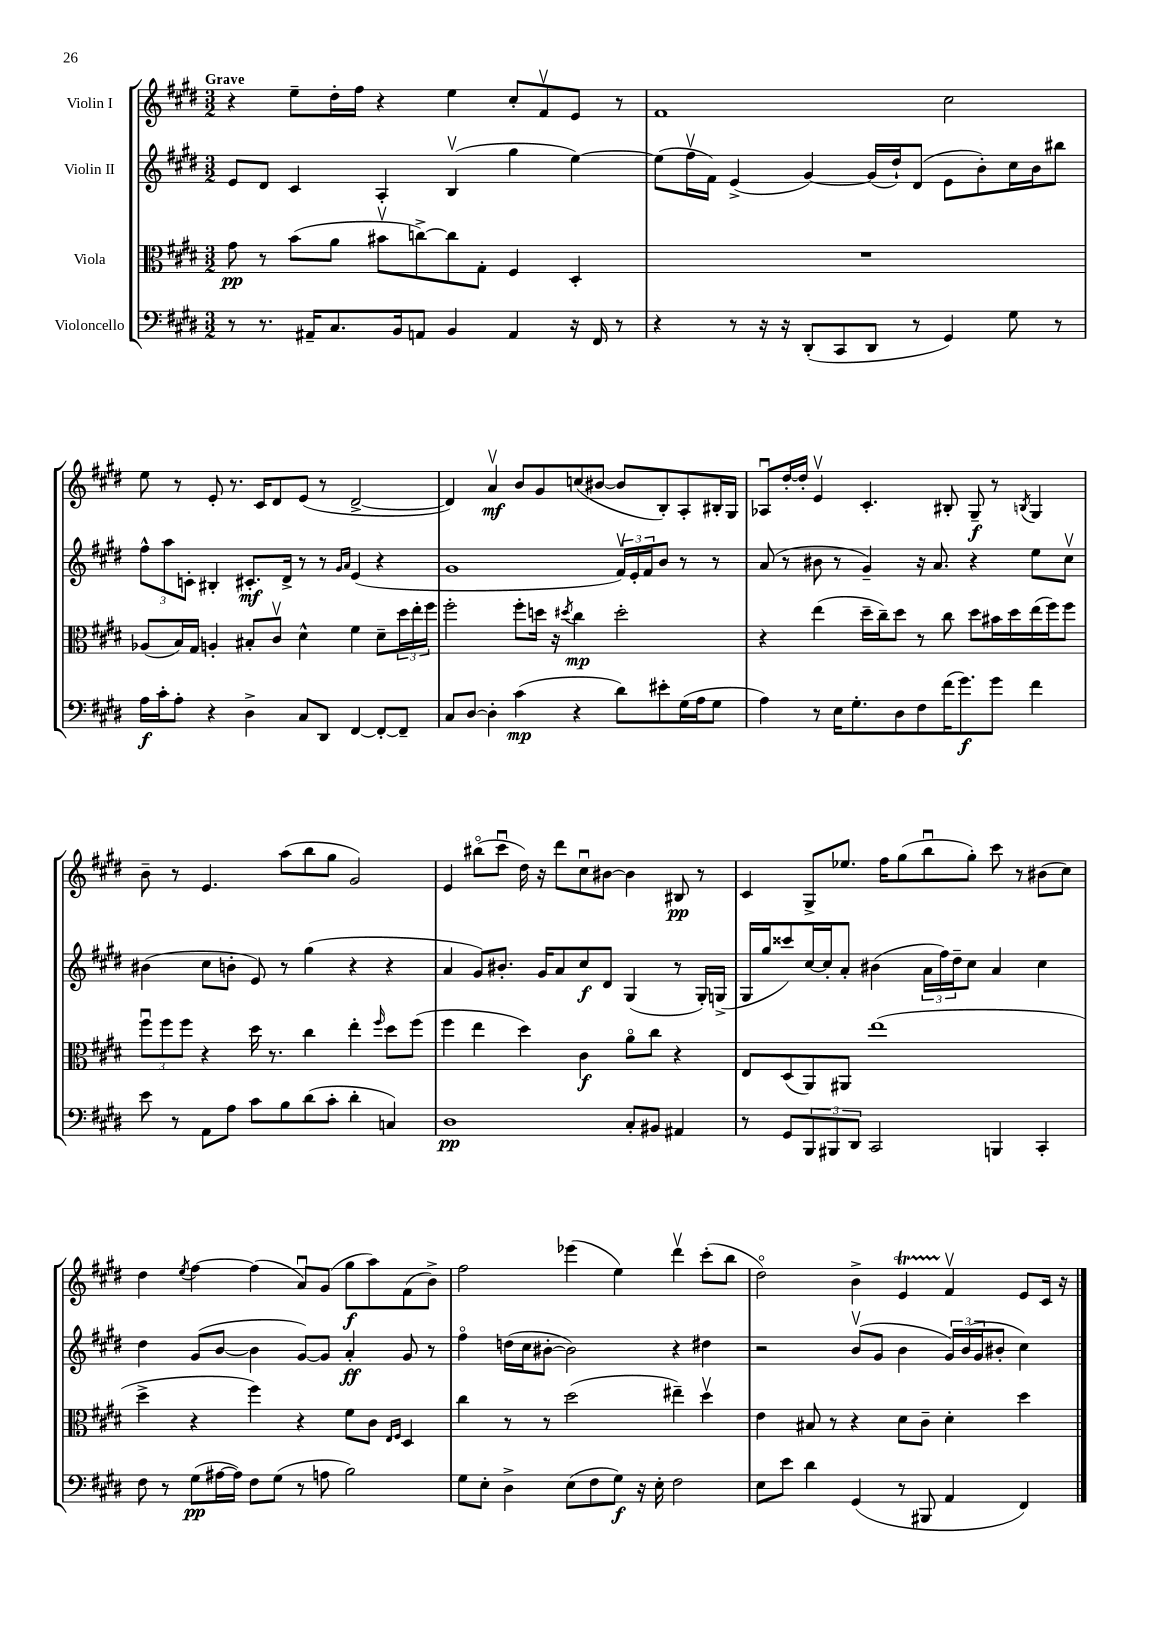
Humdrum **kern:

**kern	**kern	**kern	**kern
*staff4	*staff3	*staff2	*staff1
*clefF4	*clefC3	*clefG2	*clefG2
*k[f#c#g#d#]	*k[f#c#g#d#]	*k[f#c#g#d#]	*k[f#c#g#d#]
*M3/2	*M3/2	*M3/2	*M3/2
8r	8g#	8e	4r
8.r	8r	8d#	.
.	(8b	4c#	8ee~
16AA#~	.	.	.
8.C#	8a	.	16dd#'
.	.	.	16ff#
.	8b#v	4A'	4r
16BB	.	.	.
8AA	[8cc^)	.	.
4BB	8cc]	(4Bv	4ee
.	8G#'	.	.
4AA	4F#	4gg#	8cc#'
.	.	.	8f#v
16r	4D#'	[4ee)	8e
16FF#	.	.	.
8r	.	.	8r
=	=	=	=
4r	1.r	(8ee]	1f#
.	.	16ff#v	.
.	.	16f#)	.
8r	.	(4e^	.
16r	.	.	.
16r	.	.	.
(8DD#'	.	[4g#)	.
8CC#	.	.	.
8DD#	.	(16g#]	.
.	.	16dd#`)	.
8r	.	(8d#	.
4GG#)	.	8e	2cc#
.	.	8b')	.
8G#	.	16cc#	.
.	.	16b	.
8r	.	8bb#	.
=	=	=	=
16A	(8A-	12ff#^^	8ee
16c#'	.	.	.
.	.	12aa	.
8A'	16B)	.	8r
.	.	12c'	.
.	16G#	.	.
4r	4A'	4B#'	8e'
.	.	.	8.r
4D#^	8B#'	8.c#'	.
.	.	.	16c#
.	8c#v	.	8d#
.	.	16d#^	.
8C#	4d#^^	8r	(8e
8DD#	.	8r	8r
.	.	16qqg#	.
.	.	16qqa	.
[4FF#	4f#	(4e	[2d#^
8FF#'_	8d#~	4r	.
8FF#~]	24dd#	.	.
.	24ee'	.	.
.	24ff#	.	.
=	=	=	=
8C#	2ff#'	1g#	4d#])
[8D#	.	.	.
4D#']	.	.	4av
(4c#	8ff#'	.	8b
.	16dd	.	8g#
.	16r	.	.
.	8qdd#	.	.
4r	4cc#	.	(8cc
.	.	.	[8b#
8d#)	2dd#'	24f#v)	8b#]
.	.	24e'	.
.	.	24f#	.
8e#'	.	8b	8B')
(16G#	.	8r	8A'
16A	.	.	.
8G#	.	8r	16B#'
.	.	.	16G#
=	=	=	=
4A)	4r	(8a	8A-u
.	.	8r	[16dd#'
.	.	.	16dd#']
8r	(4ee	8b#	4ev
16E	.	8r	.
8.G#'	.	.	.
.	16dd#~	4g#~)	4.c#'
.	16cc#~)	.	.
8D#	8dd#	.	.
8F#	8r	16r	.
.	.	8.a	.
(16f#	8cc#	.	8B#'
8.g#)	.	.	.
.	8dd#	4r	8G#~
8g#	16b#	.	8r
.	16dd#	.	.
.	.	.	8qB
4f#	(16ee	8ee	4G#
.	16ff#)	.	.
.	8ff#	8cc#v	.
=	=	=	=
8e	12ff#u	(4b#	8b~
.	12ff#	.	.
8r	.	.	8r
.	12ff#	.	.
8AA	4r	8cc#	4.e
8A	.	8b'	.
8c#	16dd#	8e)	.
.	8.r	.	.
8B	.	8r	(8aa
(8d#	4cc#	(4gg#	8bb
8c#'	.	.	8gg#
4d#'	4ee'	4r	2g#)
.	16qqff#	.	.
4C)	8dd#	4r	.
.	(8ff#	.	.
=	=	=	=
1D#	4ff#	4a	4e
.	4ee	8g#)	(8bb#o
.	.	8.b#'	8ccc#u
.	4dd#)	.	16dd#)
.	.	16g#	16r
.	.	8a	8ddd#
.	4c#	8cc#	8cc#u
.	.	8d#	[8b#
8C#'	8ao	(4G#	4b#]
8BB#	8cc#	.	.
4AA#	4r	8r	8B#
.	.	16G#')	8r
.	.	(16G^	.
=	=	=	=
8r	8E	16G#	4c#
.	.	16gg#	.
8GG#	(8D#	8ccc##)	.
12BBB	8AA)	[16cc#	8G#^
.	.	16cc#']	.
12BBB#	.	.	.
.	8AA#	8a'	8.ee-
12DD#	.	.	.
2CC#	(1ee	(4b#	.
.	.	.	16ff#
.	.	.	(8gg#
.	.	24a	8bbu
.	.	24ff#)	.
.	.	24dd#~	.
.	.	8cc#	8gg#')
4BBB	.	4a	8ccc#
.	.	.	8r
4CC#'	.	4cc#	(8b#
.	.	.	8cc#)
=	=	=	=
8F#	4dd#^	4dd#	4dd#
8r	.	.	.
.	.	.	8qee
(8G#	4r	(8g#	[4ff#
[16A#	.	[8b	.
16A#])	.	.	.
8F#	4ff#)	4b]	(4ff#]
(8G#	.	.	.
8r	4r	[8g#)	8au)
8A	.	8g#]	(8g#
2B)	8f#	4a'	8gg#
.	8c#	.	8aa)
.	16qqE	.	.
.	16qqF#	.	.
.	4D#	8g#	(8f#
.	.	8r	8b^)
=	=	=	=
8G#	4cc#	4ff#o	2ff#
8E'	.	.	.
4D#^	8r	(16dd	.
.	.	16cc#	.
.	8r	[8b#'	.
(8E	(2dd#	2b#])	(4eee-
8F#	.	.	.
8G#)	.	.	4ee)
16r	.	.	.
16E'	.	.	.
2F#	4ee#~)	4r	4ddd#v
.	4dd#v	4dd#	(8ccc#'
.	.	.	8bb
=	=	=	=
8E	4e	2r	2dd#o)
8e	.	.	.
4d#	8B#	.	.
.	8r	.	.
(4GG#	4r	(8bv	4b^
.	.	8g#	.
8r	8d#	4b	4e
8BBB#	8c#~	.	.
4AA	4d#'	24g#)	4f#v
.	.	(24b	.
.	.	24g#	.
.	.	8b#'	.
4FF#)	4dd#	4cc#)	8e
.	.	.	16c#
.	.	.	16r
==	==	==	==
*-	*-	*-	*-
